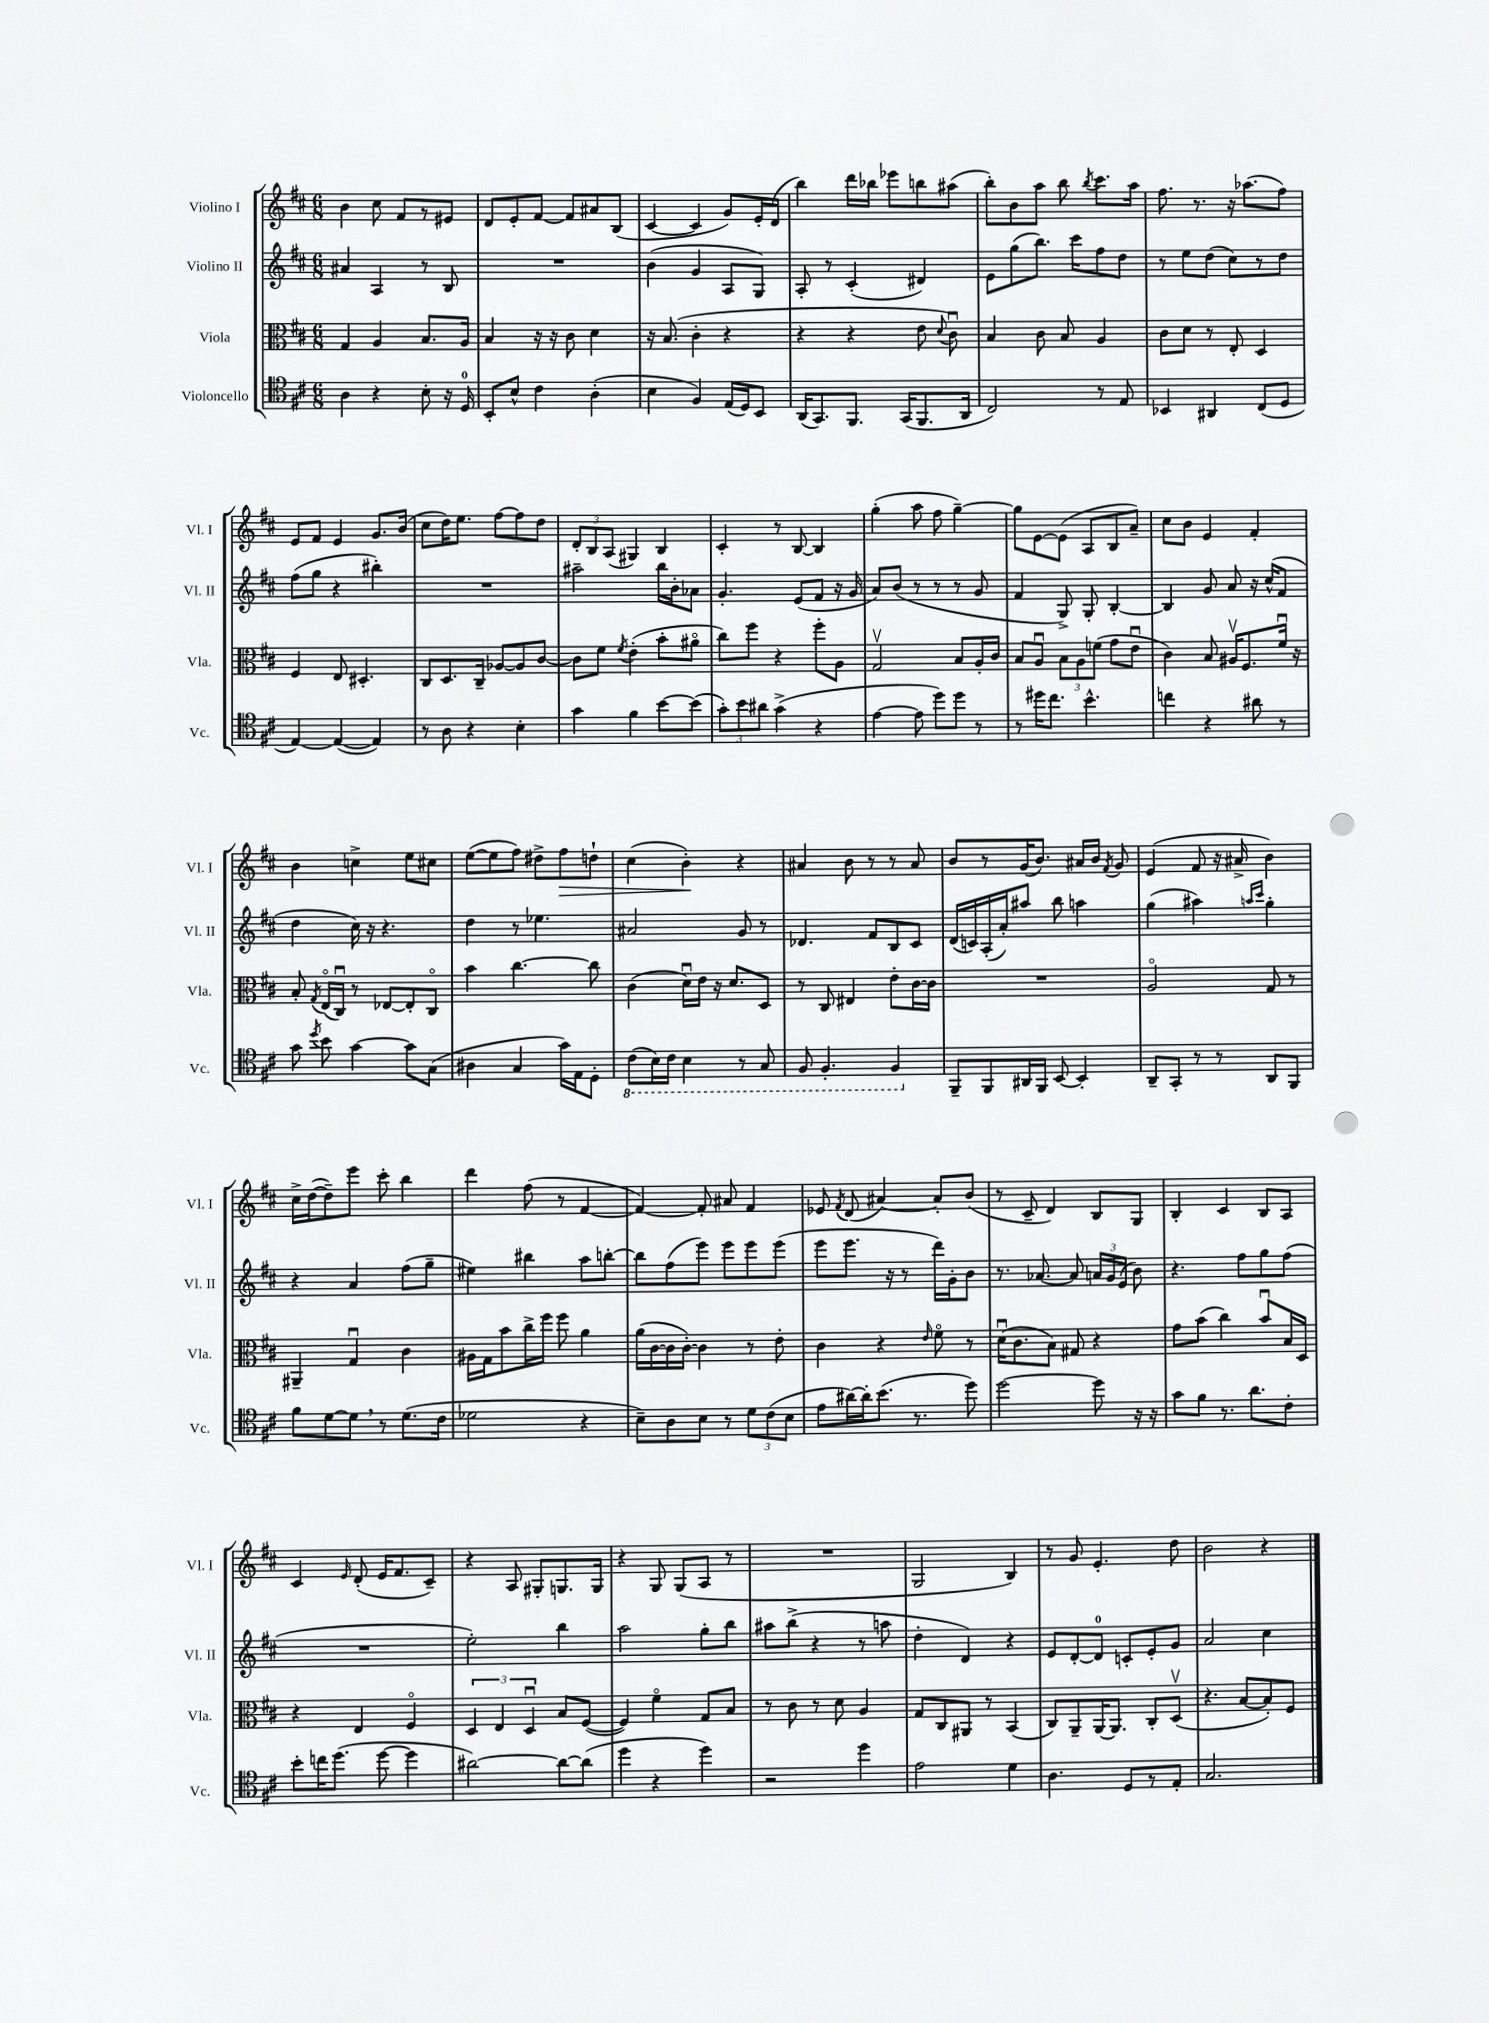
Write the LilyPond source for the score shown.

<<
\new StaffGroup <<
\new Staff = "s0" \with { instrumentName = "Violino I" shortInstrumentName = "Vl. I" } {
    \clef treble \key d \major \numericTimeSignature \time 6/8
    \autoBeamOff b'4 cis''8 fis'8[ r8 eis'8] |
    d'8[ e'8-. fis'8]~ fis'8[ ais'8 b8]( |
    cis'4~ cis'4 g'8[) e'16-. d'16]( |
    b''4) d'''16[ bes''16] ees'''8[ b''8 ais''8]( |
    b''8[-.) b'8 a''8] b''8 \acciaccatura { b''8 } cis'''8.[ a''16] |
    fis''8. r8. r16 aes''8.[( fis''8]) |
    e'8[ fis'8] e'4 g'8.[ b'16]( |
    cis''8[ d''16) e''8.] fis''8[~ fis''8 d''8] |
    \tuplet 3/2 { d'8[-. b8 a8]( } gis4) b4 |
    cis'4-. r8 b8~ b4 |
    g''4-.( a''8 fis''8 g''4~--) |
    g''8[ e'8~ e'8]( a8[ b8 a'8]--) |
    cis''8[ b'8] e'4 fis'4-. |
    b'4 c''4-> e''8[ cis''8] |
    e''8[~( e''8 fis''8]) dis''8[-> fis''8\> d''8]-! |
    cis''4( b'4-.\!) r4 |
    ais'4 b'8 r8 r8 ais'8 |
    b'8[ r8 g'16( b'8.]) ais'16[ b'16] \acciaccatura { fis'8 } g'8 |
    e'4( fis'8 r16 ais'16-> b'4) |
    cis''16[-> d''16~( d''8--) e'''8] cis'''8-. b''4 |
    d'''4 fis''8( r8 fis'4~ |
    fis'4~) fis'8-. ais'8 fis'4 |
    ees'8 \acciaccatura { fis'8 } d'8( ais'4~) ais'8[-. b'8]( |
    r8 cis'8-- d'4) b8[ g8] |
    b4-. cis'4 b8[ a8] |
    cis'4 \grace { e'16 } d'8-.( e'16[ fis'8. cis'8]--) |
    r4 a8 gis8[-. g8. g16] |
    r4 g8 g8[( a8] r8 |
    R2. |
    g2 b4) |
    r8 g'8 e'4.-. d''8 |
    b'2 r4 \bar "|." |
}
\new Staff = "s1" \with { instrumentName = "Violino II" shortInstrumentName = "Vl. II" } {
    \clef treble \key d \major \numericTimeSignature \time 6/8
    \autoBeamOff ais'4 a4 r8 b8 |
    R2. |
    b'4( g'4 a8[ g8]) |
    a8-. r8 cis'4-.( dis'4) |
    e'8[ g''8( b''8.]) cis'''16[ fis''8 d''8] |
    r8 e''8[ d''8]( cis''8[) r8 d''8] |
    fis''8[( g''8] r4 bis''4-.) |
    R2. |
    ais''2-- b''16[ b'16-. aes'8] |
    g'4.-. e'8[( fis'8] r16 g'16 |
    a'8[) b'8]( r8 r8 r8 g'8 |
    fis'4 g8->) g8-. b4~-. |
    b4 g'8 a'8 r16 cis''16[-^( fis'8] |
    d''4 cis''16) r16 r4. |
    d''4 r8 ees''4. |
    ais'2 g'8 r8 |
    des'4. fis'8[ b8 cis'8] |
    d'16[( c'16) a16-.( a'16-.) ais''8] b''8 a''4 |
    g''4( ais''4) \grace { a''16[ cis'''16] } g''4-. |
    r4 a'4 fis''8[( g''8]-- |
    eis''4) bis''4 a''8[ b''8]~-. |
    b''8[ fis''8( e'''8]) e'''8[ e'''8 e'''8]( |
    e'''8[ e'''8.] r16 r8 d'''16[) g'16-. b'8] |
    r8. aes'8.~ aes'8 \tuplet 3/2 { a'16[ g'16 e'16]( } b'8) |
    r4. fis''8[ g''8 fis''8]( |
    R2. |
    e''2-.) b''4 |
    a''2 g''8[-. b''8] |
    ais''8[ b''8]->( r4 r8 a''8 |
    d''4-. d'4) r4 |
    e'8[ d'8~-. d'8]-0 c'8[-. e'8-. g'8] |
    a'2 cis''4 \bar "|." |
}
\new Staff = "s2" \with { instrumentName = "Viola" shortInstrumentName = "Vla." } {
    \clef alto \key d \major \numericTimeSignature \time 6/8
    \autoBeamOff g4 a4 b8.[ a16] |
    b4 r16 r16 cis'8 d'4 |
    r16 b8.( cis'4-. r4 |
    r4 r4 e'8 \appoggiatura { d'8 } cis'8\downbow) |
    b4 cis'8 b8 a4 |
    cis'8[ d'8] r8 e8-. d4 |
    fis4 e8 dis4.-. |
    cis8[ d8. cis16]-- aes8[~ aes8 cis'8]~ |
    cis'8[ fis'8] \acciaccatura { fis'8 } e'4-.( b'8[-. ais'8]\flageolet |
    cis''8[) fis''8] r4 fis''8[-. a8] |
    g2\upbow b8[ a16-. cis'16] |
    b8[ a8]\downbow \tuplet 3/2 { b8[ a8 f'8]( } g'8[ e'8]\downbow |
    cis'4) b8 ais16[\upbow fis8. fis'16]\downbow r16 |
    b8-. \acciaccatura { g8 } e16[\flageolet( cis16]\downbow) r8 ees8[~ ees8-. cis8]\flageolet |
    b'4 cis''4.~ cis''8 |
    cis'4( d'16[\downbow) e'16] r16 d'8.[ d8] |
    r8 cis8 eis4 e'8[-. cis'16~ cis'16] |
    R2. |
    a2\flageolet g8 r8 |
    ais,4-- g4\downbow cis'4 |
    ais16[ g16 b'8 cis''16-> fis''16] fis''8 a'4 |
    a'16[( cis'16~ cis'16 cis'16]~-.) cis'4 r8 e'8-. |
    cis'4 r4 \grace { e'16 } fis'8\flageolet r8 |
    d'16[\downbow( cis'8. b8]) gis8 r4 |
    g'8[ b'8]( cis''4) b'8[\downbow b16 d16] |
    r4 e4 fis4\flageolet |
    \tuplet 3/2 { d4 e4 d4\downbow } b8[ fis8]~( |
    fis4) fis'4\flageolet g8[ b8] |
    r8 cis'8 r8 d'8 a4 |
    g8[ cis8 ais,8] r8 b,4( |
    cis8[) a,8-- a,16~ a,8.] cis8[-. d8]\upbow( |
    r4. b8[~ b8-.) fis8] \bar "|." |
}
\new Staff = "s3" \with { instrumentName = "Violoncello" shortInstrumentName = "Vc." } {
    \clef tenor \key d \major \numericTimeSignature \time 6/8
    \autoBeamOff a4 r4 b8-. r16 d16-0 |
    b,8[-. b8]-^ cis'4 a4-.( |
    b4 fis4) e16[( d16) b,8] |
    a,16[( g,8.) fis,8.] g,16[( fis,8. a,16] |
    cis2) r8 e8 |
    bes,4 ais,4 cis8[( d8] |
    e4~) e4~( e4) |
    r8 a8 r4 b4-. |
    g'4 fis'4 b'8[~ b'8]( |
    \tuplet 3/2 { g'8[-.) b'8 ais'8] } g'4->( r4 |
    e'4~ e'8 d''8[) d''8] r8 |
    r8 dis''16[ cis''8.] b'4.-^ |
    c''4 r4 ais'8 r8 |
    g'8 \acciaccatura { d''8 } b'8 g'4~ g'8[ g8]( |
    ais4 g4 g'16[) e16 d8]-. |
    \ottava #-1 cis8[( b,16) cis16] b,4 r8 g,8 |
    fis,8 fis,4.-. fis,4 \ottava #0 |
    fis,8[-- fis,8 ais,16 fis,16] b,8~ b,4-. |
    a,8[-- g,8]-. r8 r8 a,8[ fis,8] |
    fis'8[ d'8~ d'8] \breathe r8 d'8.[( cis'16] |
    des'2 r4 |
    b8[--) a8 b8] r8 \tuplet 3/2 { d'8[ cis'8( b8] } |
    e'8[ ais'16~) ais'16-. b'8.]( r8. d''8) |
    d''2~ d''8 r16 r16 |
    g'8[ fis'8] r8. a'8.[ cis'8]-. |
    b'8[-. c''16 d''8.]( d''8~ d''4 |
    ais'2~) ais'8[~ ais'8]( |
    d''4 r4 d''4) |
    r2 d''4 |
    e'2 d'4 |
    a4. d8[ r8 e8]-. |
    g2. \bar "|." |
}
>>
>>
\layout { \context { \Score \remove "Bar_number_engraver" } }
